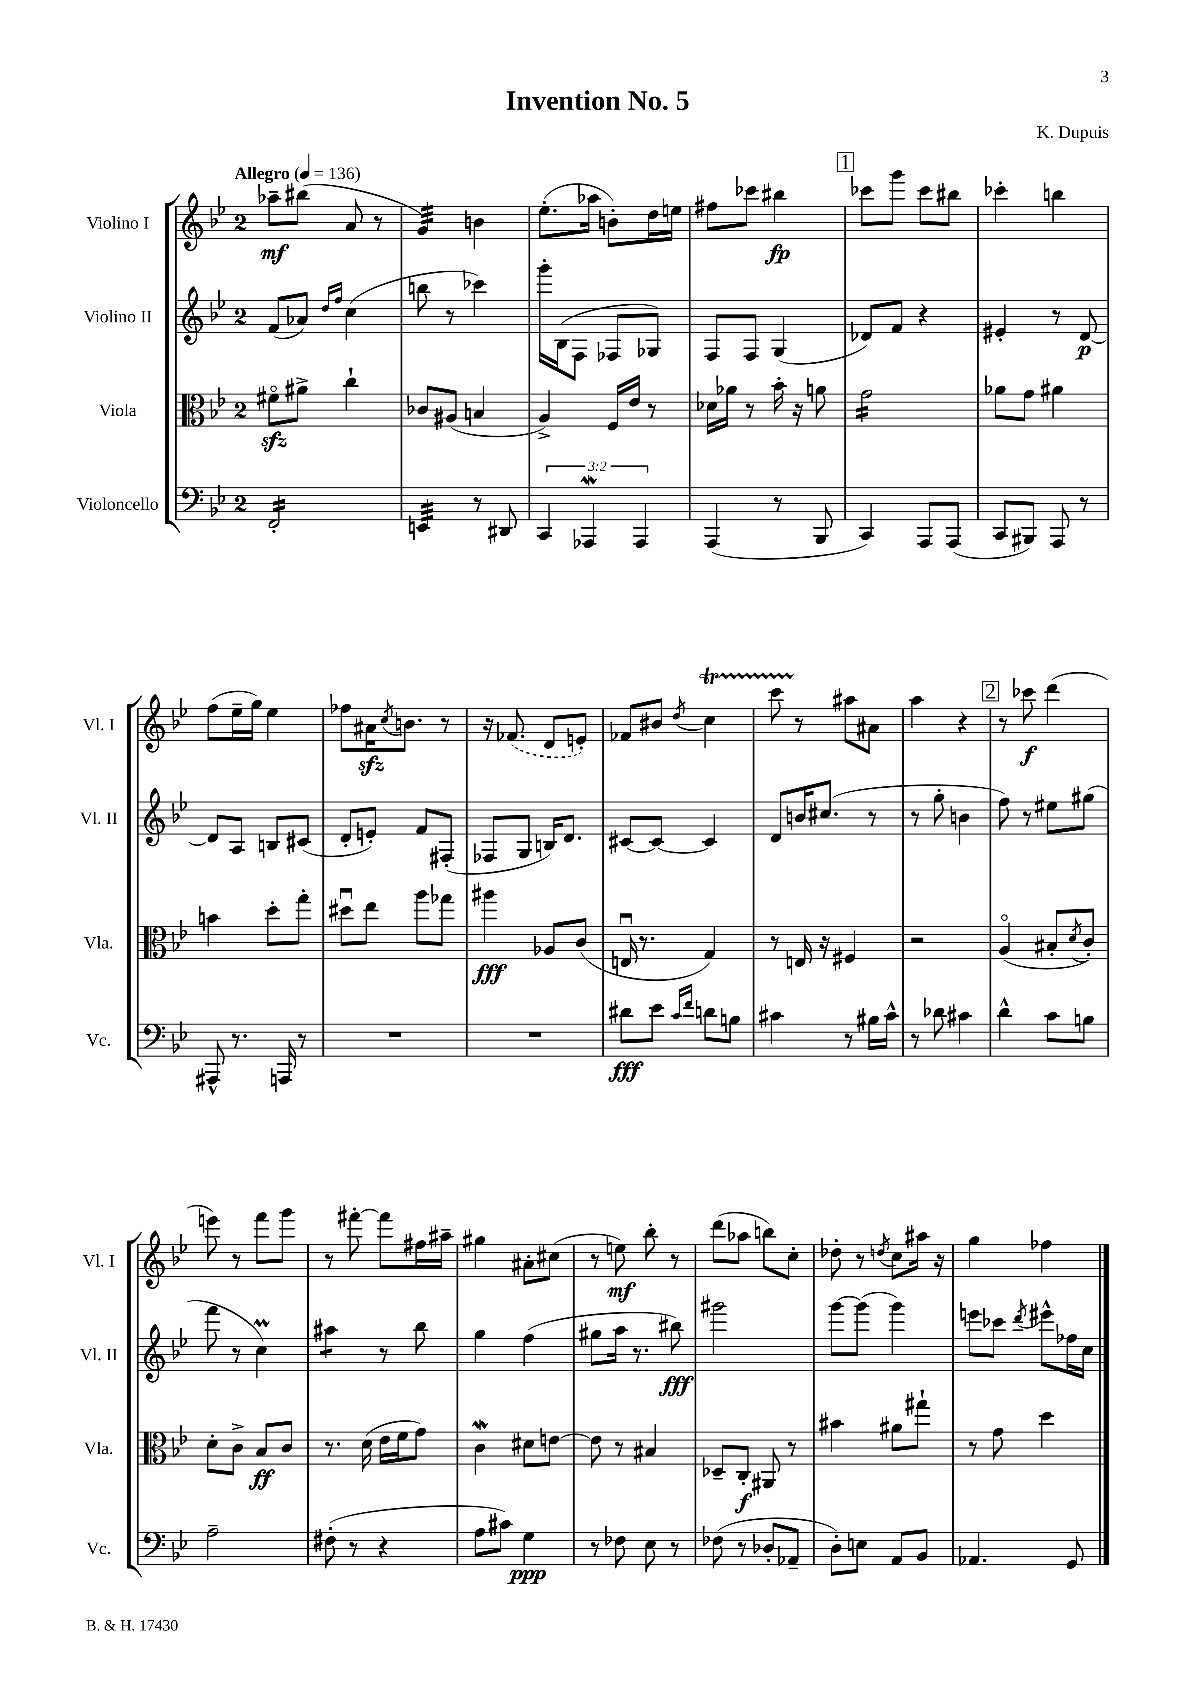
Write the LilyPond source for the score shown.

\header { title = "Invention No. 5" composer = "K. Dupuis" }
<<
\new StaffGroup <<
\new Staff = "s0" \with { instrumentName = "Violino I" shortInstrumentName = "Vl. I" } {
    \clef treble \key bes \major \once \override Staff.TimeSignature.style = #'single-digit \time 2/4 \tempo "Allegro" 4 = 136
    aes''8--\mf bis''8( a'8 r8 |
    g'4:32) b'4 |
    ees''8.-.( aes''16 b'8-.) d''16 e''16 |
    fis''8 ces'''8 bis''4\fp |
    \mark \markup { \box "1" } ces'''8 g'''8 ces'''8 bis''8 |
    ces'''4-. b''4 |
    f''8( ees''16-- g''16) ees''4 |
    fes''8 ais'16\sfz \acciaccatura { c''8 } b'8. r8 |
    r16 \once \slurDashed fes'8.( d'8 e'8-.) |
    fes'8 bis'8 \acciaccatura { d''8 } c''4\startTrillSpan |
    c'''8 r8\stopTrillSpan ais''8 ais'8 |
    a''4 r4 |
    \mark \markup { \box "2" } r8 ces'''8\f d'''4( |
    e'''8) r8 f'''8 g'''8 |
    r8 fis'''8~-. fis'''8 fis''16 ais''16-- |
    gis''4 ais'8-. cis''8( |
    r8 e''8\mf) bes''8-. r8 |
    d'''8( aes''8 b''8) c''8-. |
    des''8-. r8 \acciaccatura { d''8 } c''8 ais''16 r16 |
    g''4 fes''4 \bar "|." |
}
\new Staff = "s1" \with { instrumentName = "Violino II" shortInstrumentName = "Vl. II" } {
    \clef treble \key bes \major \once \override Staff.TimeSignature.style = #'single-digit \time 2/4
    f'8( aes'8) \grace { d''16 f''16 } c''4( |
    b''8 r8 ces'''4) |
    g'''16-. bes16( f8 fes8 ges8) |
    f8 f8 g4( |
    \mark \markup { \box "1" } des'8) f'8 r4 |
    eis'4-. r8 d'8~\p |
    d'8 a8 b8 cis'8( |
    d'8-. e'8-.) f'8 fis8-.( |
    fes8 g8 b16) d'8. |
    cis'8~ cis'8~ cis'4 |
    d'8 b'16 cis''8.( r8 |
    r8 g''8-. b'4 |
    \mark \markup { \box "2" } f''8) r8 eis''8 gis''8( |
    f'''8 r8 c''4\prall) |
    ais''4:8 r8 bes''8 |
    g''4 f''4( |
    gis''8 a''16 r8. bis''8\fff) |
    gis'''2 |
    g'''8~ g'''8( g'''4) |
    e'''8 ces'''8 \acciaccatura { d'''8 } eis'''8-^ fes''16 c''16 \bar "|." |
}
\new Staff = "s2" \with { instrumentName = "Viola" shortInstrumentName = "Vla." } {
    \clef alto \key bes \major \once \override Staff.TimeSignature.style = #'single-digit \time 2/4
    fis'8\flageolet\sfz ais'8-> c''4-! |
    ces'8 ais8( b4 |
    a4->) f16 ees'16 r8 |
    des'16 aes'16 r8 bes'16-. r16 a'8 |
    \mark \markup { \box "1" } g'2:16 |
    aes'8 g'8 ais'4 |
    b'4 d''8-. g''8-. |
    dis''8\downbow ees''8 a''8 ges''8 |
    ais''4\fff aes8 c'8( |
    e16\downbow r8. g4) |
    r8 e16 r16 fis4 |
    r2 |
    \mark \markup { \box "2" } a4\flageolet( bis8-. \acciaccatura { d'8 } c'8-.) |
    d'8-. c'8-> bes8\ff c'8 |
    r8. d'16( ees'16 f'16 g'8) |
    c'4\mordent dis'8 e'8~ |
    e'8 r8 bis4 |
    des8-- c8-.\f ais,8 r8 |
    bis'4 ais'8 gis''8-! |
    r8 g'8 d''4 \bar "|." |
}
\new Staff = "s3" \with { instrumentName = "Violoncello" shortInstrumentName = "Vc." } {
    \clef bass \key bes \major \once \override Staff.TimeSignature.style = #'single-digit \time 2/4 \override Staff.TupletNumber.text = #tuplet-number::calc-fraction-text
    f,2:16-. |
    e,4:32 r8 dis,8 |
    \tuplet 3/2 { c,4 aes,,4\mordent aes,,4 } |
    a,,4( r8 bes,,8 |
    \mark \markup { \box "1" } c,4) a,,8 a,,8( |
    c,8 bis,,8) a,,8 r8 |
    ais,,8-^ r8. a,,16 r8 |
    R2 |
    R2 |
    dis'8\fff ees'8 \grace { c'16 f'16 } d'8 b8 |
    cis'4 r8 bis16 cis'16-^ |
    r8 des'8 cis'4 |
    \mark \markup { \box "2" } d'4-^ c'8 b8 |
    a2-- |
    fis8-.( r8 r4 |
    a8 cis'8) g4\ppp |
    r8 fes8 ees8 r8 |
    fes8( r8 des8-. aes,8-- |
    d8-.) e8 a,8 bes,8 |
    aes,4. g,8 \bar "|." |
}
>>
>>
\layout { \context { \Score \remove "Bar_number_engraver" } }
